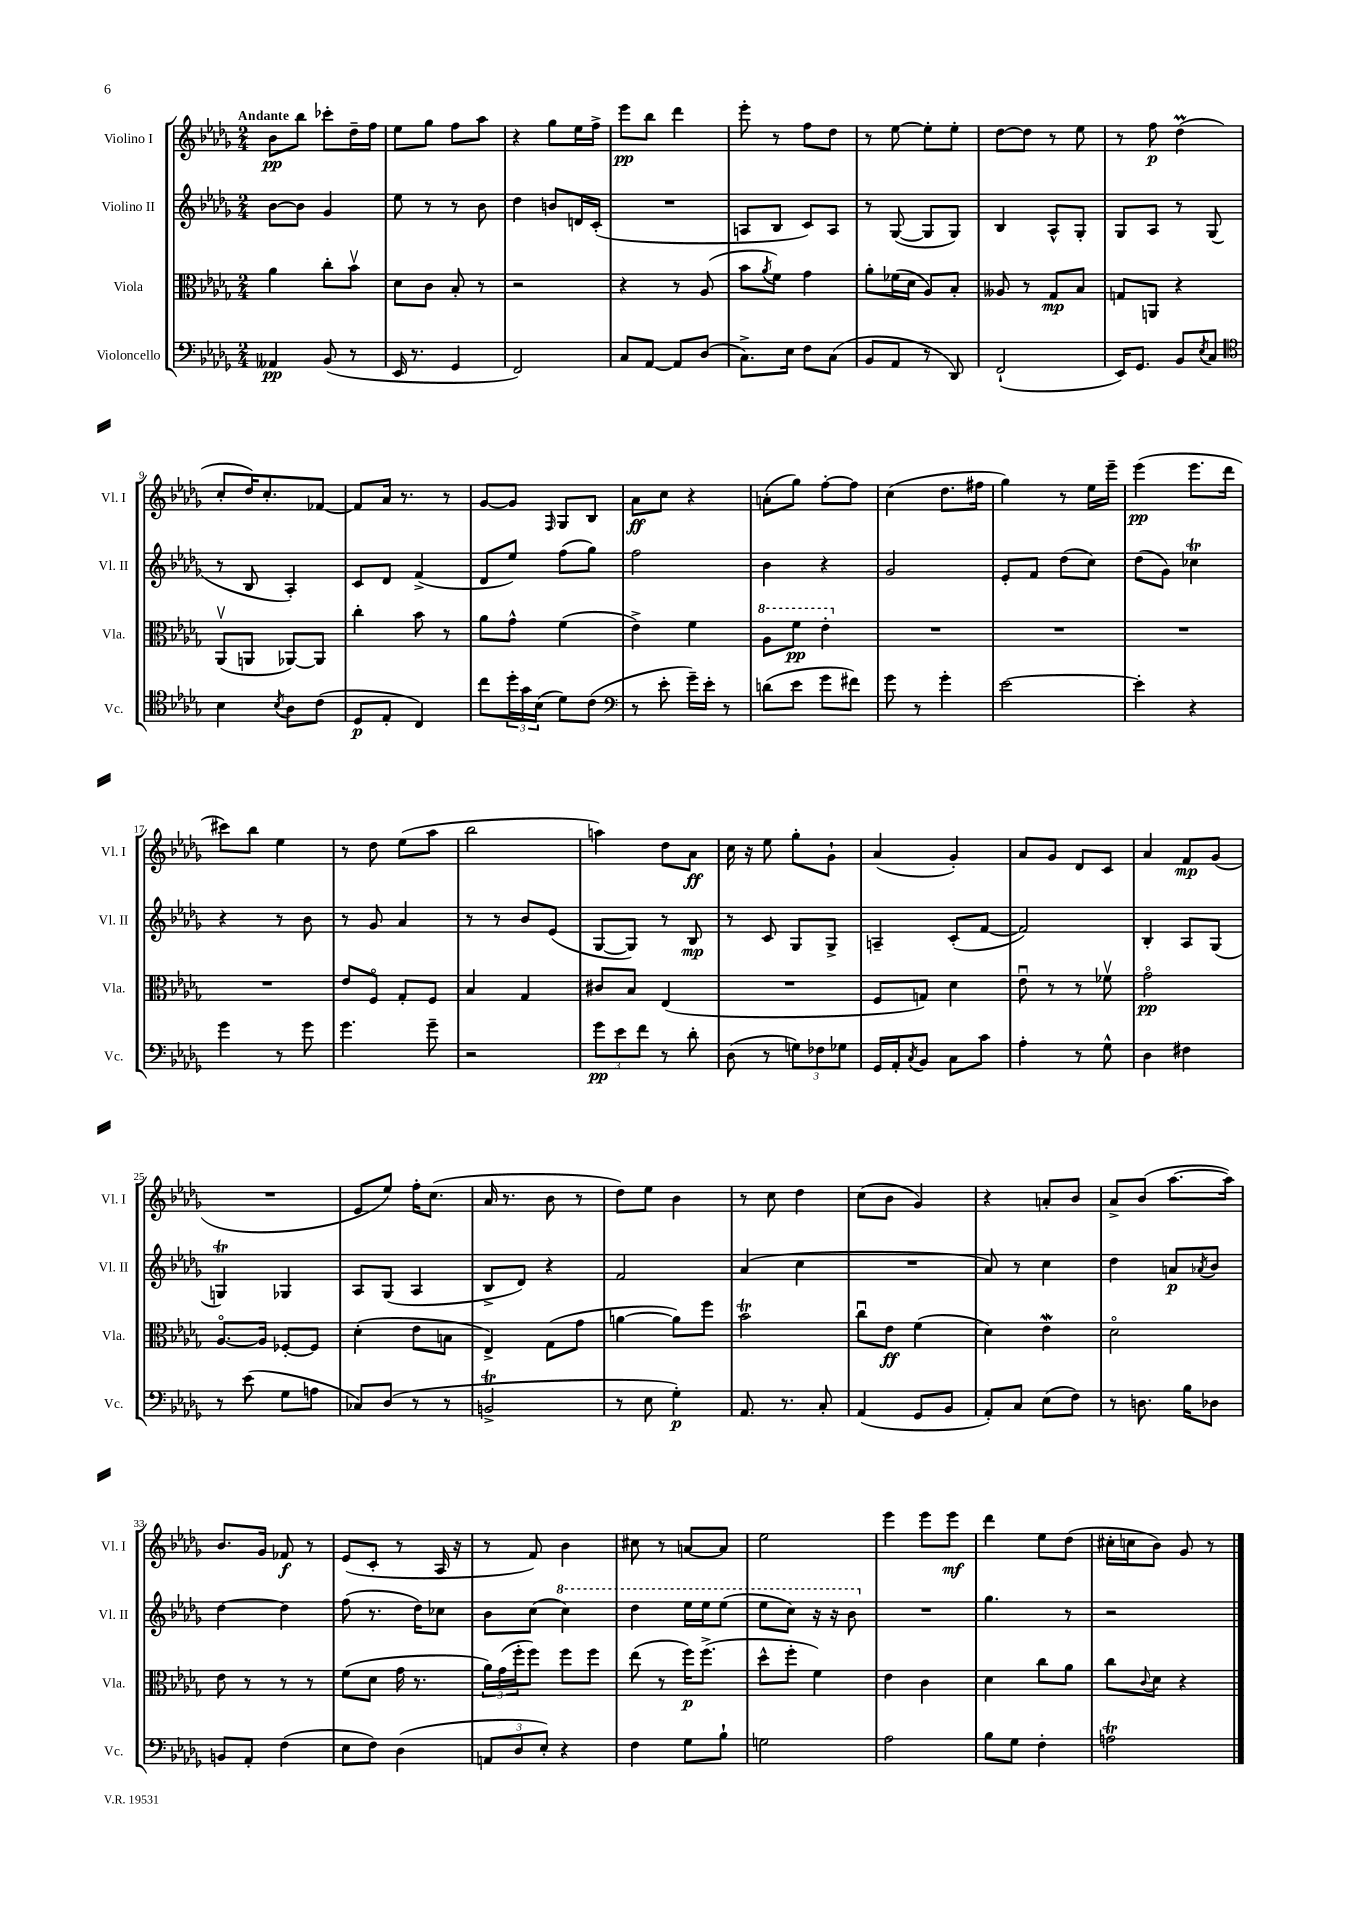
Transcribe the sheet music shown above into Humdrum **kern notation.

**kern	**dynam	**kern	**dynam	**kern	**dynam	**kern	**dynam
*part4	*part4	*part3	*part3	*part2	*part2	*part1	*part1
*staff4	*staff4	*staff3	*staff3	*staff2	*staff2	*staff1	*staff1
*I"Violoncello	*	*I"Viola	*	*I"Violino II	*	*I"Violino I	*
*I'Vc.	*	*I'Vla.	*	*I'Vl. II	*	*I'Vl. I	*
*clefF4	*	*clefC3	*	*clefG2	*	*clefG2	*
*k[b-e-a-d-g-]	*	*k[b-e-a-d-g-]	*	*k[b-e-a-d-g-]	*	*k[b-e-a-d-g-]	*
*M2/4	*	*M2/4	*	*M2/4	*	*M2/4	*
=1	=1	=1	=1	=1	=1	=1	=1
!	!	!	!	!	!	!LO:TX:a:B:t=Andante	!
4AA--X/	pp	4a-\	.	[8b-\L	.	8b-\L	pp
.	.	.	.	8b-\J]	.	8bb-\J	.
(8BB-/	.	8cc'\L	.	4g-/	.	8ccc-X'\L	.
8r	.	8b-v\J	.	.	.	16dd-~\L	.
.	.	.	.	.	.	16ff\JJ	.
=2	=2	=2	=2	=2	=2	=2	=2
16EE-/	.	8d-\L	.	8ee-\	.	8ee-\L	.
8.r	.	.	.	.	.	.	.
.	.	8c\J	.	8r	.	8gg-\J	.
4GG-/	.	8B-'/	.	8r	.	8ff\L	.
.	.	8r	.	8b-\	.	8aa-\J	.
=3	=3	=3	=3	=3	=3	=3	=3
2FF/)	.	2r	.	4dd-\	.	4r	.
.	.	.	.	8bn/L	.	8gg-\L	.
.	.	.	.	16dn/L	.	16ee-\L	.
.	.	.	.	(16c'/JJ	.	16ff^\JJ	.
=4	=4	=4	=4	=4	=4	=4	=4
8C/L	.	4r	.	2r	.	8eee-\L	pp
[8AA-/J	.	.	.	.	.	8bb-\J	.
8AA-/L]	.	8r	.	.	.	4ddd-\	.
(8D-/J	.	(8A-/	.	.	.	.	.
=5	=5	=5	=5	=5	=5	=5	=5
8.C^\L)	.	8b-\L	.	8An/L	.	8eee-'\	.
.	.	8qa-/	.	.	.	.	.
.	.	8f\J)	.	8B-/J	.	8r	.
16E-\Jk	.	.	.	.	.	.	.
8F\L	.	4g-\	.	8c/L)	.	8ff\L	.
(8C\J	.	.	.	8A/J	.	8dd-\J	.
=6	=6	=6	=6	=6	=6	=6	=6
8BB-/L	.	8a-'\L	.	8r	.	8r	.
8AA-/J	.	(16f-X\L	.	([8G-/	.	[8ee-\	.
.	.	16d-\JJ	.	.	.	.	.
8r	.	8A-/L)	.	8G-/L]	.	8ee-'\L]	.
8DD-/)	.	8B-'/J	.	8G-/J)	.	8ee-'\J	.
=7	=7	=7	=7	=7	=7	=7	=7
(2FF`/	.	8A--X/	.	4B-/	.	[8dd-\L	.
.	.	8r	.	.	.	8dd-\J]	.
.	.	8G-/L	mp	8A-^^/L	.	8r	.
.	.	8B-/J	.	8G-'/J	.	8ee-\	.
=8	=8	=8	=8	=8	=8	=8	=8
16EE-/KL)	.	8Gn/L	.	8G-/L	.	8r	.
8.GG-/J	.	.	.	.	.	.	.
.	.	8AAn/J	.	8A-/J	.	8ff\	p
8BB-/L	.	4r	.	8r	.	(4dd-M\	.
8qE-/	.	.	.	.	.	.	.
8C/J	.	.	.	(8G-/	.	.	.
!!LO:LB:g=z
=9	=9	=9	=9	=9	=9	=9	=9
*clefC4	*	*	*	*	*	*	*
4B-\	.	(8AA-v/L	.	8r	.	8cc'/L	.
.	.	8AAn/J	.	8B-/	.	16dd-/K)	.
.	.	.	.	.	.	8.cc'/	.
8qB-/	.	.	.	.	.	.	.
8A-\L	.	[8AA-X/L)	.	4A-'/)	.	.	.
(8c\J	.	8AA-/J]	.	.	.	[8f-X/J	.
=10	=10	=10	=10	=10	=10	=10	=10
8D-/L	p	4cc'\	.	8c/L	.	8f-/L]	.
8E-'/J	.	.	.	8d-/J	.	16a-/Jk	.
.	.	.	.	.	.	8.r	.
4C/)	.	8b-\	.	(4f^/	.	.	.
.	.	8r	.	.	.	8r	.
=11	=11	=11	=11	=11	=11	=11	=11
8cc\L	.	8a-\L	.	8d-/L	.	[8g-/L	.
24dd-'\L	.	8g-^^\J	.	8ee-/J)	.	8g-/J]	.
24g-\	.	.	.	.	.	.	.
(24B-\JJ	.	.	.	.	.	.	.
.	.	.	.	.	.	16qqF/	.
8d-\L)	.	(4f\	.	(8ff\L	.	8G-/L	.
(8c\J	.	.	.	8gg-\J)	.	8B-/J	.
=12	=12	=12	=12	=12	=12	=12	=12
*clefF4	*	*	*	*	*	*	*
8r	.	4e-^\)	.	2ff\	.	8a-\L	ff
8e-'\	.	.	.	.	.	8cc\J	.
16g-~\LL)	.	4f\	.	.	.	4r	.
16e-'\JJ	.	.	.	.	.	.	.
8r	.	.	.	.	.	.	.
=13	=13	=13	=13	=13	=13	=13	=13
*	*	*8va	*	*	*	*	*
(8dn\L	.	8a-\L	.	4b-\	.	(8an'\L	.
8e-\J	.	8ff\J	pp	.	.	8gg-\J)	.
8g-\L	.	4ee-'\	.	4r	.	[8ff'\L	.
8f#X\J)	.	.	.	.	.	8ff\J]	.
=14	=14	=14	=14	=14	=14	=14	=14
*	*	*X8va	*	*	*	*	*
8g-\	.	2r	.	2g-/	.	(4cc\	.
8r	.	.	.	.	.	.	.
4g-'\	.	.	.	.	.	8.dd-\L	.
.	.	.	.	.	.	16ff#X\Jk	.
=15	=15	=15	=15	=15	=15	=15	=15
[2e-\	.	2r	.	8e-'/L	.	4gg-\)	.
.	.	.	.	8f/J	.	.	.
.	.	.	.	(8dd-\L	.	8r	.
.	.	.	.	8cc\J)	.	16ee-\LL	.
.	.	.	.	.	.	16eee-~\JJ	.
=16	=16	=16	=16	=16	=16	=16	=16
4e-'\]	.	2r	.	(8dd-\L	.	(4eee-\	pp
.	.	.	.	8g-\J)	.	.	.
4r	.	.	.	4cc-XT\	.	8.eee-\L	.
.	.	.	.	.	.	16ddd-\Jk	.
!!LO:LB:g=z
=17	=17	=17	=17	=17	=17	=17	=17
4g-\	.	2r	.	4r	.	8ccc#X\L)	.
.	.	.	.	.	.	8bb-\J	.
8r	.	.	.	8r	.	4ee-\	.
8g-\	.	.	.	8b-\	.	.	.
=18	=18	=18	=18	=18	=18	=18	=18
4.g-\	.	8e-/L	.	8r	.	8r	.
.	.	8F/J	.	8g-/	.	8dd-\	.
.	.	8G-'/L	.	4a-/	.	(8ee-\L	.
8g-~\	.	8F/J	.	.	.	8aa-\J	.
=19	=19	=19	=19	=19	=19	=19	=19
2r	.	4B-/	.	8r	.	2bb-\	.
.	.	.	.	8r	.	.	.
.	.	4G-/	.	8b-/L	.	.	.
.	.	.	.	(8e-/J	.	.	.
=20	=20	=20	=20	=20	=20	=20	=20
12g-\L	pp	8c#X/L	.	[8G-/L	.	4aan\)	.
12e-\	.	.	.	.	.	.	.
.	.	8B-/J	.	8G-/J])	.	.	.
12f\J	.	.	.	.	.	.	.
8r	.	(4E-/	.	8r	.	8dd-\L	.
8d-'\	.	.	.	8B-/	mp	8a-\J	ff
=21	=21	=21	=21	=21	=21	=21	=21
(8D-\	.	2r	.	8r	.	16cc\	.
.	.	.	.	.	.	16r	.
8r	.	.	.	8c/	.	8ee-\	.
12Gn\L)	.	.	.	8G-/L	.	8gg-'\L	.
12F-X\	.	.	.	.	.	.	.
.	.	.	.	8G-^/J	.	8g-`\J	.
12G-X\J	.	.	.	.	.	.	.
=22	=22	=22	=22	=22	=22	=22	=22
16GG-/LL	.	8F/L	.	4An~/	.	(4a-/	.
16AA-'/J	.	.	.	.	.	.	.
8qC/	.	.	.	.	.	.	.
8BB-/J	.	8Gn/J)	.	.	.	.	.
8C\L	.	4d-\	.	(8c'/L	.	4g-'/)	.
8c\J	.	.	.	[8f/J	.	.	.
=23	=23	=23	=23	=23	=23	=23	=23
4A-'\	.	8e-u\	.	2f/])	.	8a-/L	.
.	.	8r	.	.	.	8g-/J	.
8r	.	8r	.	.	.	8d-/L	.
8G-^^\	.	8f-Xv\	.	.	.	8c/J	.
=24	=24	=24	=24	=24	=24	=24	=24
4D-\	.	2g-\	pp	4B-'/	.	4a-/	.
4F#X\	.	.	.	8A-/L	.	8f/L	mp
.	.	.	.	(8G-/J	.	(8g-/J	.
!!LO:LB:g=z
=25	=25	=25	=25	=25	=25	=25	=25
8r	.	[8.A-/L	.	4Gnt/)	.	2r	.
(8e-\	.	.	.	.	.	.	.
.	.	16A-/Jk]	.	.	.	.	.
8G-\L	.	[8F-X'/L	.	4G-X/	.	.	.
8An\J	.	8F-/J]	.	.	.	.	.
=26	=26	=26	=26	=26	=26	=26	=26
8C-X/L)	.	(4d-'\	.	8A-/L	.	8e-/L	.
(8D-/J	.	.	.	(8G-/J	.	8ee-/J)	.
8r	.	8e-\L	.	4A-/	.	16ff'\KL	.
.	.	.	.	.	.	(8.cc\J	.
8r	.	8Bn\J	.	.	.	.	.
=27	=27	=27	=27	=27	=27	=27	=27
2BBnt^/	.	4E-^/)	.	8B-^/L	.	16a-/	.
.	.	.	.	.	.	8.r	.
.	.	.	.	8d-/J)	.	.	.
.	.	(8G-\L	.	4r	.	8b-\	.
.	.	8g-\J	.	.	.	8r	.
=28	=28	=28	=28	=28	=28	=28	=28
8r	.	[4an\	.	2f/	.	8dd-\L)	.
8E-\	.	.	.	.	.	8ee-\J	.
4G-'\)	p	8a\L])	.	.	.	4b-\	.
.	.	8ff\J	.	.	.	.	.
=29	=29	=29	=29	=29	=29	=29	=29
8.AA-/	.	2b-T\	.	(4a-/	.	8r	.
.	.	.	.	.	.	8cc\	.
8.r	.	.	.	.	.	.	.
.	.	.	.	4cc\	.	4dd-\	.
8C'/	.	.	.	.	.	.	.
=30	=30	=30	=30	=30	=30	=30	=30
(4AA-/	.	8ccu\L	.	2r	.	(8cc\L	.
.	.	8e-\J	ff	.	.	8b-\J	.
8GG-/L	.	(4f\	.	.	.	4g-/)	.
8BB-/J	.	.	.	.	.	.	.
=31	=31	=31	=31	=31	=31	=31	=31
8AA-'/L)	.	4d-\)	.	8a-/)	.	4r	.
8C/J	.	.	.	8r	.	.	.
(8E-\L	.	4e-W\	.	4cc\	.	8an'/L	.
8F\J)	.	.	.	.	.	8b-/J	.
=32	=32	=32	=32	=32	=32	=32	=32
8r	.	2d-\	.	4dd-\	.	8a-^/L	.
8.Dn\	.	.	.	.	.	(8b-/J	.
.	.	.	.	8an/L	p	[8.aa-\L	.
16B-\KL	.	.	.	.	.	.	.
.	.	.	.	8qa-X/	.	.	.
8D-X\J	.	.	.	8b-/J	.	.	.
.	.	.	.	.	.	16aa-\Jk])	.
!!LO:LB:g=z
=33	=33	=33	=33	=33	=33	=33	=33
8BBn/L	.	8e-\	.	[4dd-\	.	8.b-/L	.
8AA-'/J	.	8r	.	.	.	.	.
.	.	.	.	.	.	16g-/Jk	.
(4F\	.	8r	.	4dd-\]	.	8f-X/	f
.	.	8r	.	.	.	8r	.
=34	=34	=34	=34	=34	=34	=34	=34
8E-\L	.	(8f\L	.	(8ff\	.	(8e-/L	.
8F\J)	.	8d-\J	.	8.r	.	8c'/J	.
(4D-\	.	16g-\	.	.	.	8r	.
.	.	8.r	.	16dd-\KL)	.	.	.
.	.	.	.	8cc-X\J	.	16A-/	.
.	.	.	.	.	.	16r	.
=35	=35	=35	=35	=35	=35	=35	=35
12AAn/L	.	24a-\LL)	.	8b-\L	.	8r	.
.	.	(24g-\	.	.	.	.	.
12D-/	.	24ff'\J	.	.	.	.	.
.	.	8ff\J)	.	(8cc\J	.	8f/)	.
12E-'/J)	.	.	.	.	.	.	.
*	*	*	*	*8va	*	*	*
4r	.	8ff\L	.	4ccc\)	.	4b-\	.
.	.	8ff\J	.	.	.	.	.
=36	=36	=36	=36	=36	=36	=36	=36
4F\	.	(8ee-\	.	4ddd-\	.	8cc#X\	.
.	.	8r	.	.	.	8r	.
8G-\L	.	16ff\KL)	p	16eee-\LL	.	[8an/L	.
.	.	(8.ff^\J	.	16eee-\J	.	.	.
8B-`\J	.	.	.	(8eee-\J	.	8a/J]	.
=37	=37	=37	=37	=37	=37	=37	=37
2Gn\	.	8dd-^^\L	.	8eee-\L	.	2ee-\	.
.	.	8ff'\J	.	8ccc\J)	.	.	.
.	.	4f\)	.	16r	.	.	.
.	.	.	.	16r	.	.	.
.	.	.	.	8bb-\	.	.	.
=38	=38	=38	=38	=38	=38	=38	=38
*	*	*	*	*X8va	*	*	*
2A-\	.	4e-\	.	2r	.	4eee-\	.
.	.	4c\	.	.	.	8eee-\L	.
.	.	.	.	.	.	8eee-\J	mf
=39	=39	=39	=39	=39	=39	=39	=39
8B-\L	.	4d-\	.	4.gg-\	.	4ddd-\	.
8G-\J	.	.	.	.	.	.	.
4F'\	.	8cc\L	.	.	.	8ee-\L	.
.	.	8a-\J	.	8r	.	(8dd-\J	.
=40	=40	=40	=40	=40	=40	=40	=40
2Ant\	.	8cc\L	.	2r	.	16cc#X'\LL	.
.	.	.	.	.	.	16ccn\J	.
.	.	8qqc/	.	.	.	.	.
.	.	8d-\J	.	.	.	8b-\J)	.
.	.	4r	.	.	.	8g-/	.
.	.	.	.	.	.	8r	.
==	==	==	==	==	==	==	==
*-	*-	*-	*-	*-	*-	*-	*-
